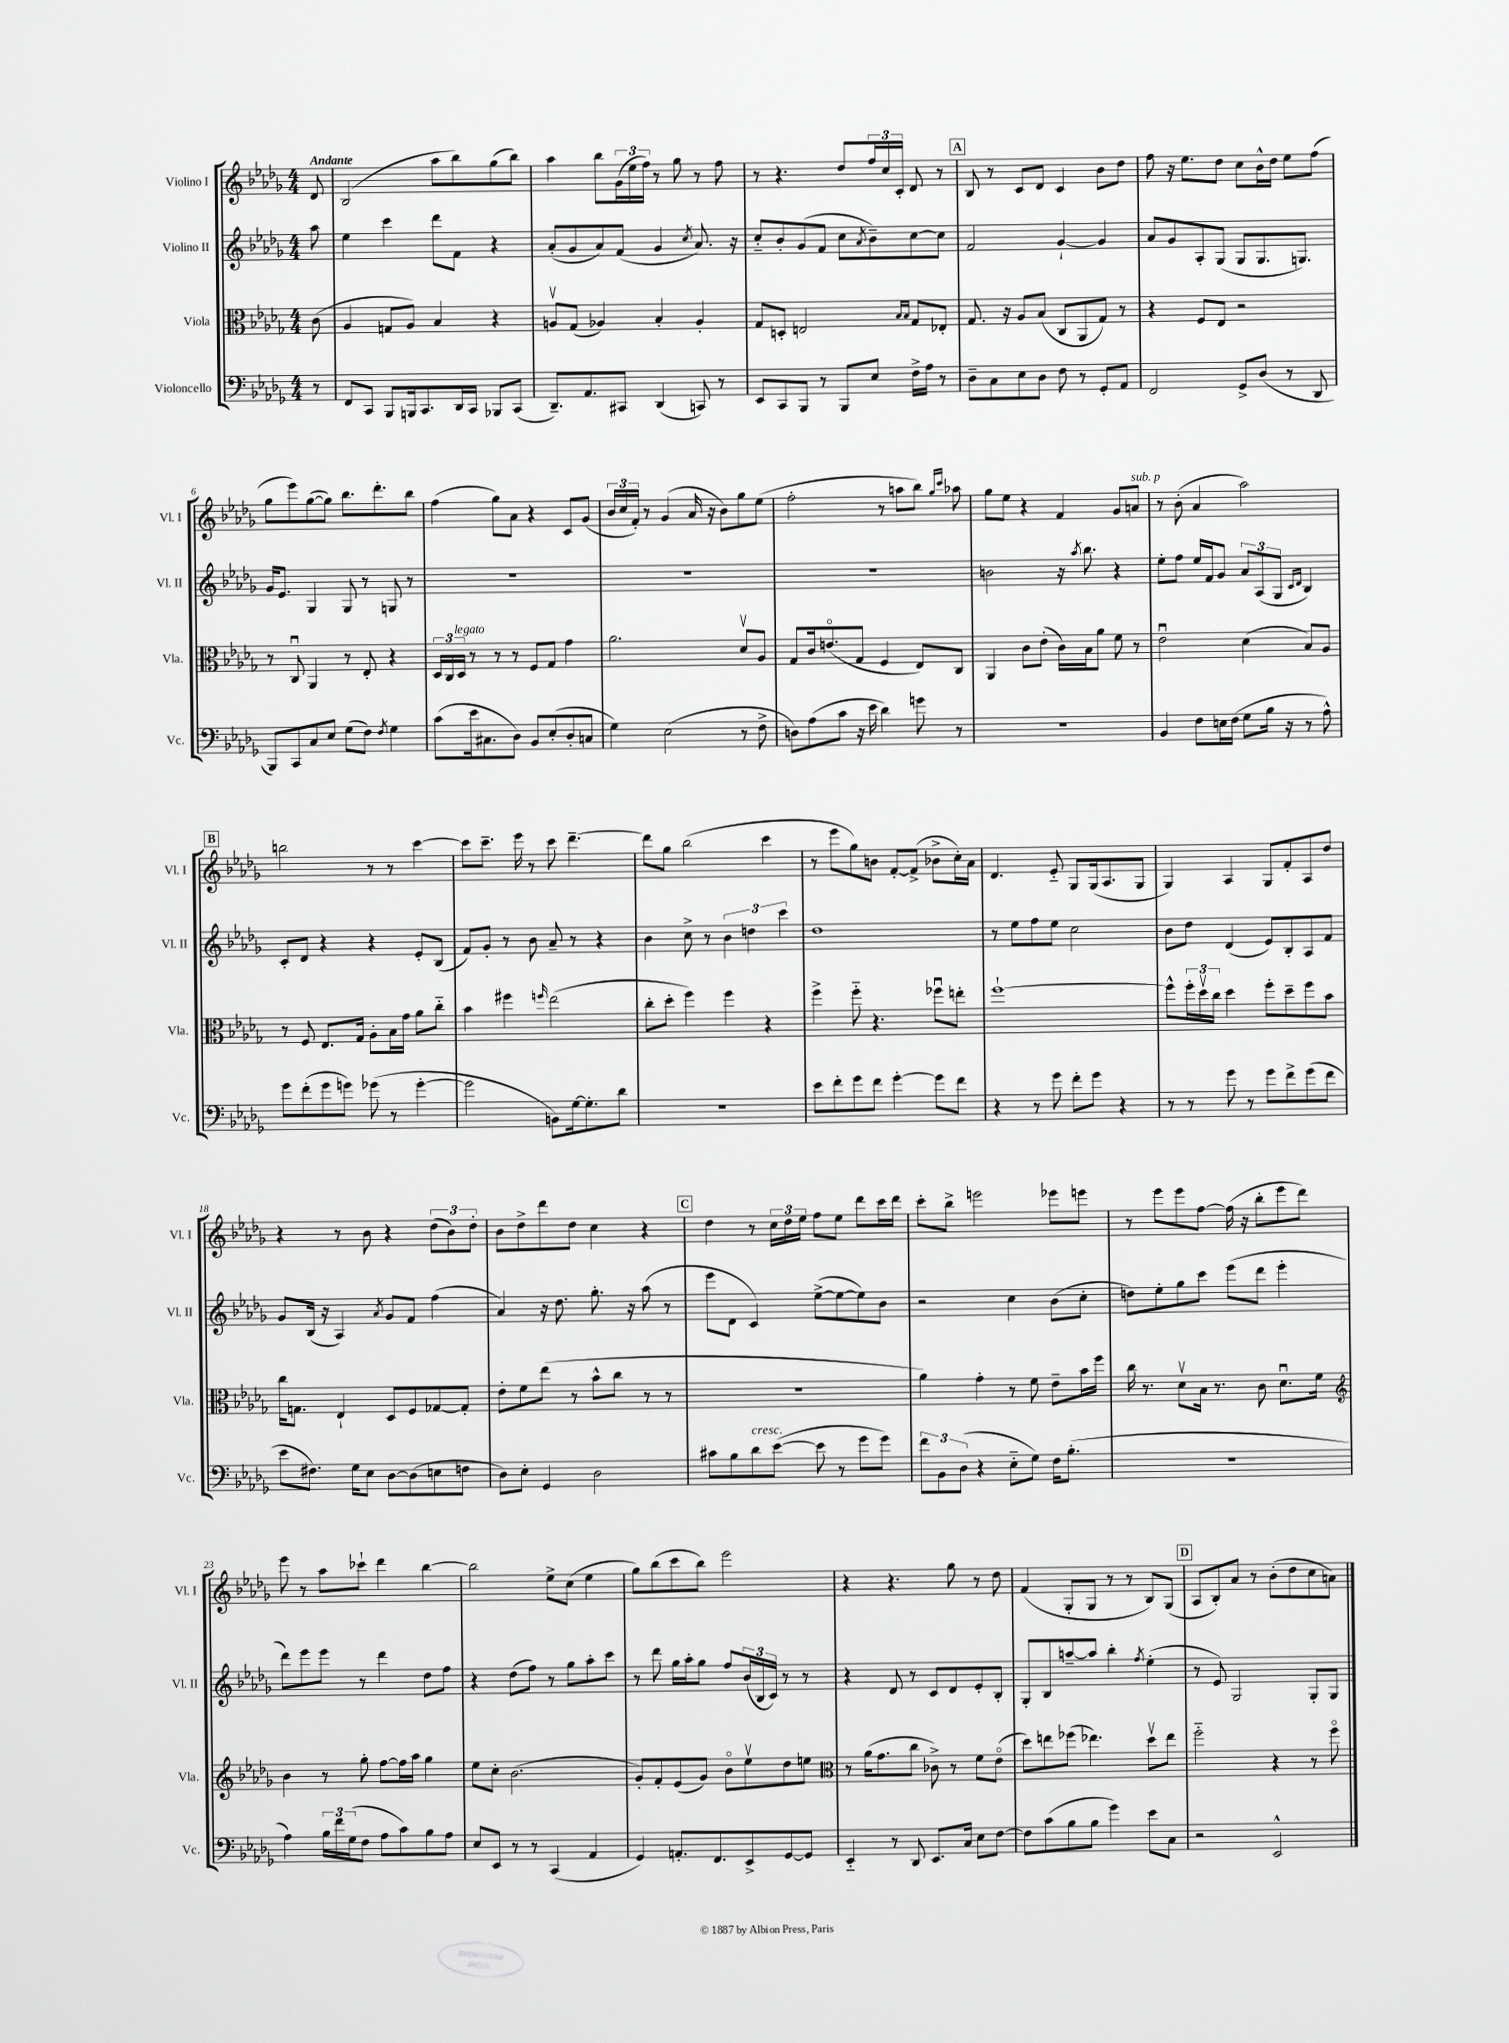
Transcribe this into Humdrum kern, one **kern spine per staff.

**kern	**kern	**kern	**kern
*part4	*part3	*part2	*part1
*staff4	*staff3	*staff2	*staff1
*I"Violoncello	*I"Viola	*I"Violino II	*I"Violino I
*I'Vc.	*I'Vla.	*I'Vl. II	*I'Vl. I
*clefF4	*clefC3	*clefG2	*clefG2
*k[b-e-a-d-g-]	*k[b-e-a-d-g-]	*k[b-e-a-d-g-]	*k[b-e-a-d-g-]
*M4/4	*M4/4	*M4/4	*M4/4
=	=	=	=
!	!	!	!LO:TX:a:B:t=Andante
8r	(8c\	8aa-\	8d-/
=1	=1	=1	=1
8FF/L	4A-/	4ee-\	(2B-/
8CC/J	.	.	.
8BBB-/L	8Gn/L	4ccc\	.
16BBBn/k	8A-/J)	.	.
8.CC/	.	.	.
.	4B-/	8ddd-\L	8aa-\L
16DD-/L	.	8f\J	8bb-\)
16CC/JJ	.	.	.
8BBB-X/L	4r	4r	(8gg-\
(8CC/J	.	.	8bb-\J)
=2	=2	=2	=2
8.DD-~/L)	8Anv/L	(8a-'/L	4aa-\
.	(8G-/J	8g-/	.
8.AA-/	.	.	.
.	4A-X/)	8a-/)	8bb-\L
8CC#X/J	.	(8f/J	(24g-\L
.	.	.	24ee-\
.	.	.	24ff\JJ)
(4DD-/	4B-'/	4g-/	8r
.	.	.	8gg-\
.	.	8qcc/	.
8CCn/)	4A-'/	8.a-/)	8r
8r	.	.	8ff\
.	.	16r	.
=3	=3	=3	=3
8EE-/L	8G-/L	8cc/L	8r
8CC/	8Dn'/J	8b-'/	4.r
8BBB-/J	2En/	(8g-/	.
8r	.	8f/J	.
8BBB-/L	.	8cc\L	8dd-/L
.	.	8qa-/	.
8E-/J	.	8b-~\)	24ff/L
.	.	.	24cc/
.	.	.	24c'/JJ
.	16qqB-/LL	.	.
.	16qqB-/JJ	.	.
16F^\LL	8G-/L	[8cc\	8d-/
16A-\JJ	.	.	.
8r	8E-X'/J	8cc\J]	8r
!!LO:REH:place=s1:t=A
=4	=4	=4	=4
8D-~\L	8.G-/	2f/	8B-/
8C\	.	.	8r
.	16r	.	.
8E-\	8A-/L	.	8c/L
8D-\J	(8B-/J	.	8d-/J
8F\	8C/L	[4g-`/	4c/
8r	8AA-/	.	.
8GG-'/L	8G-/J)	4g-/]	8b-\L
8AA-/J	8r	.	8dd-\J
=5	=5	=5	=5
2FF/	4r	8a-/L	8ff\
.	.	8g-/	16r
.	.	.	8.ee-\L
.	8F/L	8A-'/	.
.	8E-/J	(8G-/J	8dd-\J
8GG-^/L	2r	8G-/L	8cc\L
(8D-/J	.	8.G-/	16b-^^\L
.	.	.	16dd-\JJ
8r	.	.	8ee-\L
.	.	8.Gn/J)	.
8DD-/	.	.	(8ff\J
!!LO:LB:g=z
=6	=6	=6	=6
8BBB-/L)	8r	16g-/KL	8gg-\L
.	.	8.e-/J	.
8CC/	8Cu/	.	8eee-\)
8C/	4AA-/	4G-/	([8gg-\
8E-/J	.	.	8gg-\J])
(8G-\L	8r	8G-/	8.bb-\L
8F\J)	8E-'/	8r	.
.	.	.	8.ddd-'\
8qF/	.	.	.
4G-\	4r	8Gn/	.
.	.	8r	8bb-\J
=7	=7	=7	=7
(8c\L	24D-/LL	1r	(4ff\
.	24C/	.	.
!	!LO:TX:a:i:t=legato	!	!
.	24D-/JJ	.	.
16e-\k	8r	.	.
8.C#X\	.	.	.
.	8r	.	8gg-\L)
8D-\J)	8r	.	8a-\J
8BB-/L	8F/L	.	4r
(8E-'/	8G-/J	.	.
8D-'/	4g-\	.	8c/L
8Cn/J	.	.	(8g-/J
=8	=8	=8	=8
4G-\)	2.a-\	1r	24b-/LL
.	.	.	24cc/
.	.	.	24f'/JJ)
.	.	.	8r
(2E-\	.	.	(4g-/
.	.	.	16a-/
.	.	.	16r
.	.	.	8b-\L)
8r	8d-v/L	.	8gg-\
8F^\	8A-/J	.	(8ee-\J
=9	=9	=9	=9
8Dn\L)	8G-/L	1r	2ff'\
(8A-\	16c/k	.	.
.	(8.en/	.	.
8c\J	.	.	.
16r	8G-/J	.	.
16e-\	.	.	.
4d-\)	4F/	.	8r
.	.	.	8aan\L
8gn\	8E-/L)	.	8bb-\J)
.	.	.	16qqgg-/LL
.	.	.	16qqccc/JJ
8r	8C/J	.	8aa-X\
=10	=10	=10	=10
1r	4AA-/	2bn\	8gg-\L
.	.	.	8ee-\J
.	8c\L	.	4r
.	(8e-'\J	.	.
.	16c\LL)	16r	4f/
.	.	8qaa-/	.
.	16B-\J	8.bb-\	.
.	8a-\J	.	.
.	8f\	4r	8g-/L
!	!	!	!LO:TX:a:i:t=sub. p
.	8r	.	8an/J
=11	=11	=11	=11
4BB-/	2e-u\	8ee-'\L	8r
.	.	8ff\J	(8b-'\
8F\L	.	16ee-/LL	4a-/
.	.	16f/J	.
16En\L	.	8g-/J	.
(16F\JJ	.	.	.
8G-\L	(4d-\	12a-/L	2aa-\)
.	.	(12A-/	.
16B-\Jk	.	.	.
.	.	12G-/J	.
16r	.	.	.
.	.	16qqc/LL	.
.	.	16qqd-/JJ	.
8r	8B-/L)	4B-/)	.
8A-^^\)	8A-/J	.	.
!!LO:LB:g=z
!!LO:REH:place=s1:t=B
=12	=12	=12	=12
8g-\L	8r	8c'/L	2bbn\
(8f'\	8F/	8d-/J	.
8g-\	8.E-/L	4r	.
8gn\J)	.	.	.
.	16G-/Jk	.	.
(8g-X\	8A-'\L	4r	8r
8r	16B-\L	.	8r
.	16g-\JJ	.	.
[4g-'\	8a-\L	8e-'/L	[4ccc\
.	8cc\J	(8B-/J	.
=13	=13	=13	=13
2g-\]	4b-\	8f/L)	8ccc\L]
.	.	8g-'/J	8.ccc~\J
.	4ff#X\	8r	.
.	.	.	16eee-\
.	.	8b-\	8r
.	16qqffn/	.	.
8BBn\L)	(2ee-\	8a-~/	8ccc\
[16G-\k	.	8r	[4.ddd-~\
8.G-'\]	.	.	.
.	.	4r	.
8d-\J	.	.	.
=14	=14	=14	=14
1r	8cc'\L	4b-\	8ddd-\L]
.	8dd-'\J	.	8gg-\J
.	4ff\)	8cc^\	(2bb-\
.	.	8r	.
.	4ff\	6b-\	.
.	.	6ddn\	.
.	4r	.	4ccc\
.	.	6ccc\	.
=15	=15	=15	=15
8e-\L	4ff^\	1dd-	8r
8f'\	.	.	8eee-\L
8g-\	8ff\	.	8gg-\)
8f\J	4.r	.	8bn\J
[4g-'\	.	.	[8f'/L
.	.	.	(8f^/J]
8g-\L]	8ff-Xu\L	.	8b-X^\L
8f\J	8een'\J	.	16cc'\L)
.	.	.	16a-\JJ
=16	=16	=16	=16
4r	[1ff`	8r	4.d-/
.	.	8ee-\L	.
8r	.	8ff\	.
8g-\	.	8ee-\J	8e-/
8f'\L	.	2cc\	8G-/L
8g-\J	.	.	(16G-/k
.	.	.	8.A-/
4r	.	.	.
.	.	.	8G-/J
=17	=17	=17	=17
8r	8ff^^\L]	8b-\L	4G-/)
8r	24ff'\L	8dd-\J	.
.	24dd-v\	.	.
.	24cc\JJ	.	.
8g-\	4dd-\	(4d-/	4A-/
8r	.	.	.
8g-\L	8ff'\L	8e-/L)	8G-/L
8f^\	8dd-~\	8B-'/	8f'/
(8g-\	8ff\	8A-/	8A-/
8f\J	8b-\J	8f/J	8dd-/J
!!LO:LB:g=z
=18	=18	=18	=18
8e-\L	16cc\KL	8g-/L	4r
.	8.Gn\J	.	.
8.F#X\J)	.	(16B-/Jk	.
.	.	16r	.
.	4E-`/	4A-/)	8r
16G-\KL	.	.	.
8E-\J	.	.	8b-\
.	.	8qa-/	.
[8D-\L	8D-/L	8g-/L	4r
(8D-\]	8F/	8f/J	.
8En\	[8G-X/	(4ff\	(12dd-\L
.	.	.	12b-\)
8Fn\J	8G-'/J]	.	.
.	.	.	12dd-'\J
=19	=19	=19	=19
8D-\L)	8e-'\L	4a-/)	8b-\L
8E-'\J	8f\	.	8dd-^\
4GG-/	(8ee-\J	16r	8ddd-\
.	.	8.dd-\	.
.	8r	.	8dd-\J
2D-\	8b-^^\L	8.gg-'\	4cc\
.	8cc\J	.	.
.	.	16r	.
.	8r	(8aa-\	4r
.	8r	8r	.
!!LO:REH:place=s1:t=C
=20	=20	=20	=20
8c#X\L	1r	8eee-\L	4dd-\
8B-\	.	8d-\J	.
!LO:TX:a:i:t=cresc.	!	!	!
8d-\	.	4c/)	8r
([8e-\J	.	.	24cc\LL
.	.	.	24dd-\
.	.	.	24ee-\JJ
8e-\]	.	([8ee-^\L	8ff\L
8r	.	8ee-\_	8ee-\J
8g-\L	.	8ee-\])	8ddd-\L
8g-\J)	.	8b-\J	16ccc\L
.	.	.	16ddd-\JJ
=21	=21	=21	=21
12f\L	4a-\)	2r	8ccc'\L
12BB-\	.	.	.
.	.	.	8bb-^\J
(12D-\J	.	.	.
4r	4g-'\	.	2eeen\
8E-\L	8r	4cc\	.
8G-\J)	8f\	.	.
16F\KL	8e-~\L	(8b-\L	8eee-X\L
(8.B-'\J	.	.	.
.	16b-\L	8cc'\J	8eeen\J
.	16ff\JJ	.	.
=22	=22	=22	=22
1r	16cc\	8ddn\L)	8r
.	8.r	.	.
.	.	8ee-'\	8eee-\L
.	8d-v\L	8gg-\	8eee-\
.	16B-\Jk	8ccc\J	[8ff\J
.	8.r	.	.
.	.	(8eee-\L	(16ff\]
.	.	.	16r
.	8c\	8ddd-\J	8bb-'\L
.	8.d-u\L	4eee-'\	8eee-\
.	.	.	8ddd-\J)
.	16f\Jk	.	.
!!LO:LB:g=z
=23	=23	=23	=23
*	*clefG2	*	*
4A-\)	4b-\	8ddd-\L)	8eee-\
.	.	8eee-\	8r
24B-\LL	8r	8eee-\J	8aa-\L
24f\	.	.	.
(24G-\J	.	.	.
8F\J	8gg-'\	8r	8ccc-X`\J
8A-\L	[8ff\L	4ddd-\	4ddd-\
8c\)	16ff\L]	.	.
.	16aa-\JJ	.	.
8B-\	4gg-\	8dd-\L	[4bb-\
8A-\J	.	8ff\J	.
=24	=24	=24	=24
8E-/L	8ee-\L	4r	2bb-\]
8EE-/J	8cc'\J	.	.
8r	(2.b-\	(8dd-\L	.
8r	.	8ff\J)	.
(4CC/	.	8r	8ee-^\L
.	.	8gg-\L	(8cc\J
4AA-/	.	8aa-'\	4ee-\
.	.	8ccc\J	.
=25	=25	=25	=25
4GG-/)	8g-'/L)	8r	8gg-\L)
.	8f'/	8ddd-\	(8bb-\
8.AAn'/L	(8e-/	16gg-\LL	8ccc\
.	.	16aa-'\J	.
.	8g-/J)	8gg-\J	8bb-\J)
8.FF/	.	.	.
.	8b-\L	8ff/L	2eee-\
8EE-^/	8ee-v\	(24b-/L	.
.	.	24B-/	.
.	.	24c/JJ)	.
[8GG-/	8dd-\	8r	.
8GG-/J]	8een\J	8r	.
=26	=26	=26	=26
*	*clefC3	*	*
4EE-/	8r	4r	4r
.	(16a-\KL	.	.
.	8.g-\	.	.
8r	.	8d-/	4.r
8DD-/	8cc\J	8r	.
8.EE-/L	8c-X^\)	8c/L	.
.	8r	8d-/	8gg-\
16C/Jk	.	.	.
8E-\L	8f\L	8e-'/	8r
[8F\J	(8e-\J	8B-'/J	8dd-\
=27	=27	=27	=27
8F\L]	8dd-\L)	8G-'/L	(4f/
(8c\	8een\	8B-/	.
8B-\	(8ff-X\J	[8aan~/	8G-'/L
8B-\J	4.ee-X\)	8aa/J]	8G-/J
4g-\)	.	4bb-'\	8r
.	.	.	8r
.	.	8qff/	.
8e-\L	8dd-v\L	(4ee-'\	8B-/L)
8C\J	8ee-\J	.	(8G-/J
!!LO:REH:place=s1:t=D
=28	=28	=28	=28
2r	2ff\	8r	8A-/L
.	.	8e-/)	8B-'/)
.	.	2G-/	8a-/J
.	.	.	8r
2EE-^^/	4r	.	(8b-'\L
.	.	.	8dd-\
.	8r	8G-'/L	8cc\
.	8ff\	8G-/J	8an\J)
==	==	==	==
*-	*-	*-	*-
